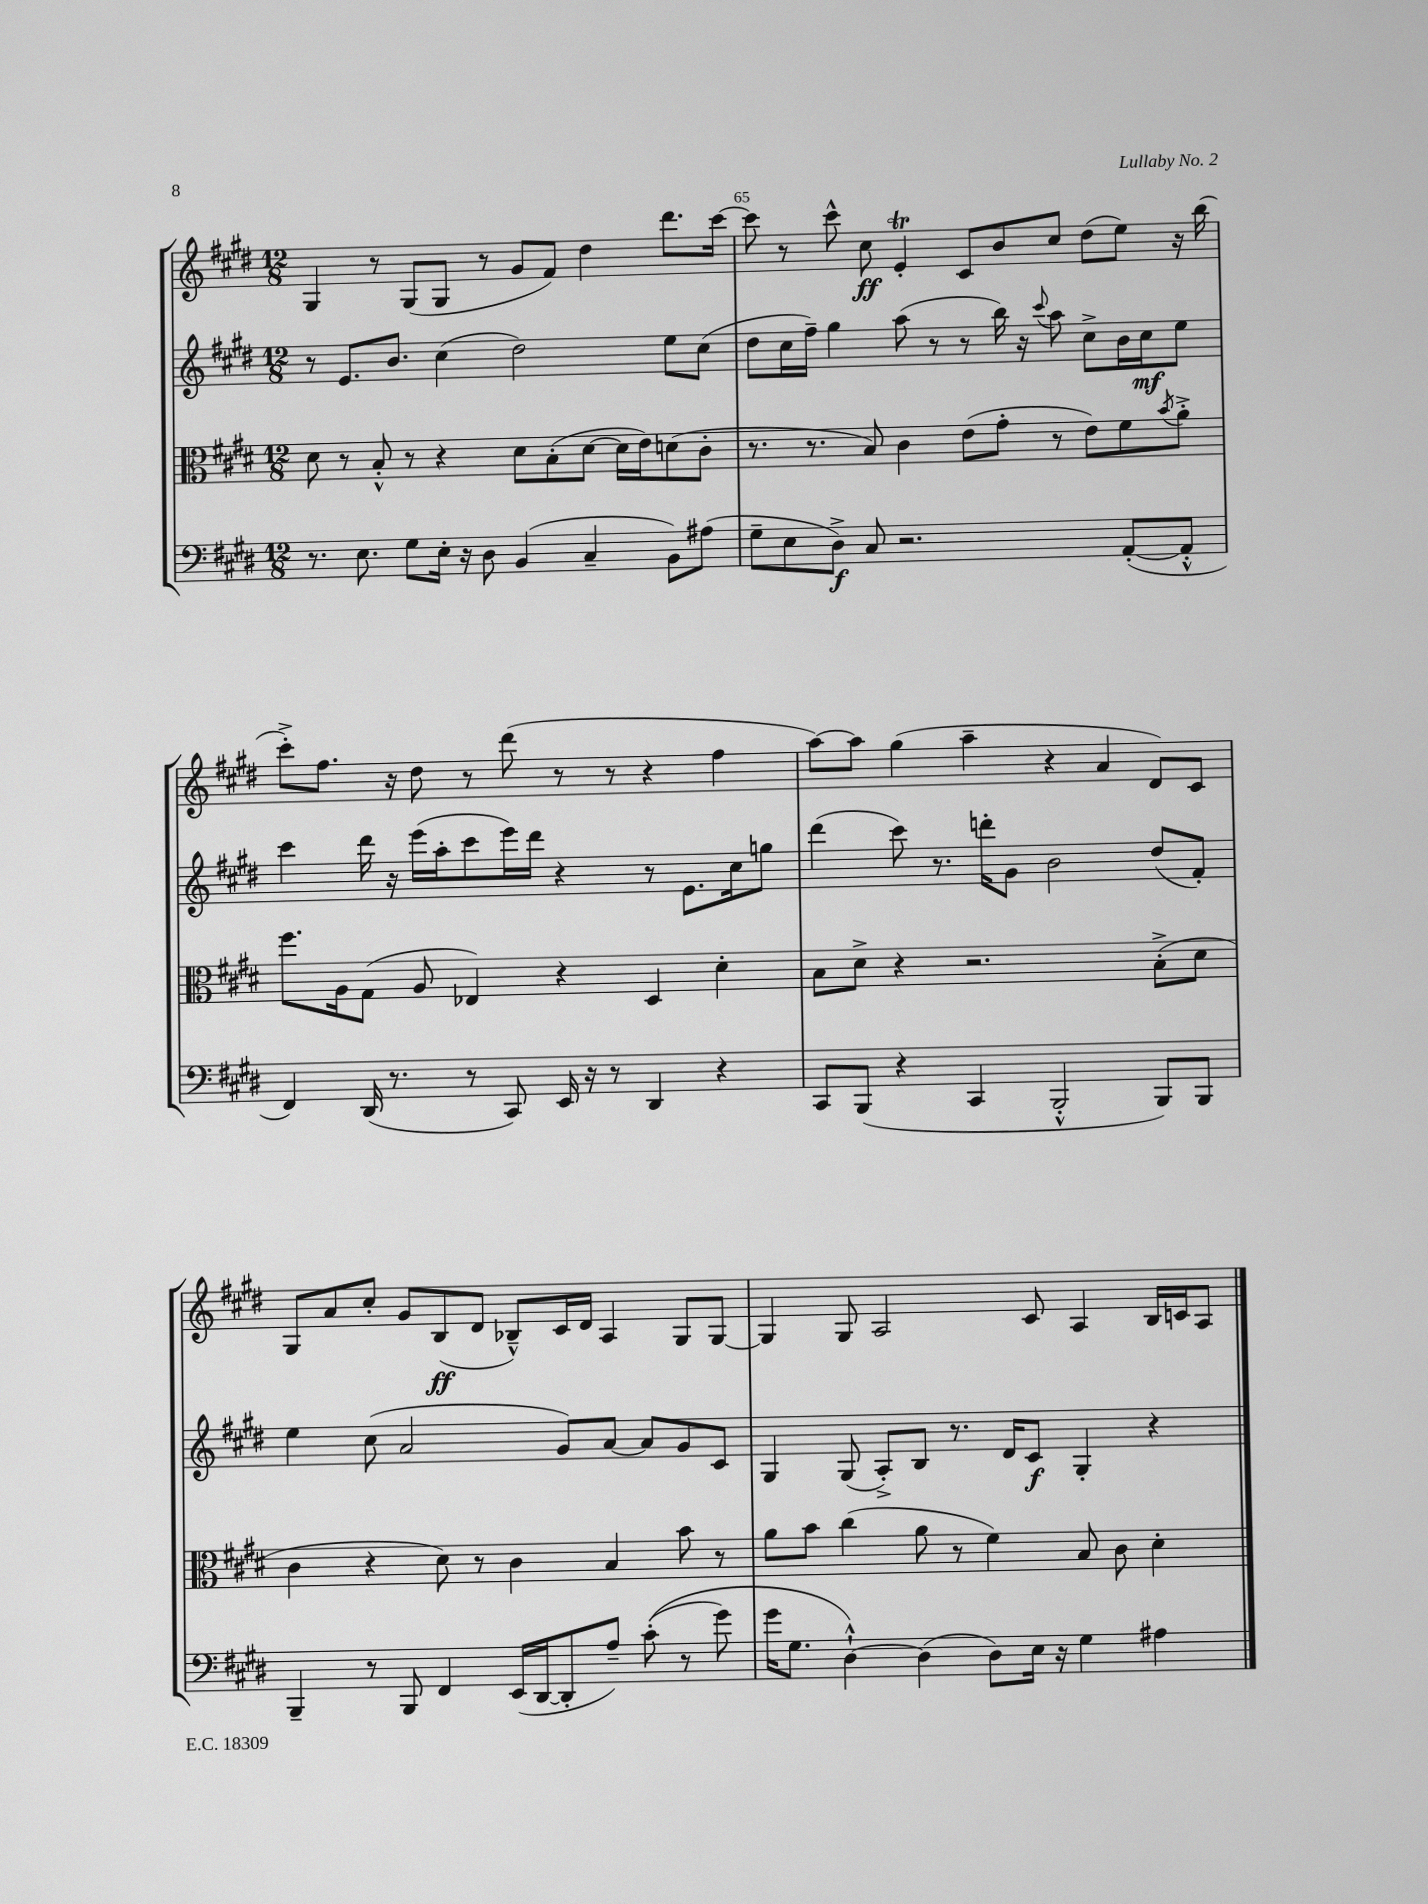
<<
\new StaffGroup <<
\new Staff = "s0" {
    \clef treble \key e \major \numericTimeSignature \time 12/8
    gis4 r8 gis8( gis8 r8 gis'8 fis'8) dis''4 dis'''8. cis'''16~ |
    cis'''8 r8 cis'''8-^ cis''8\ff e'4-.\trill cis'8 b'8 cis''8 dis''8( e''8) r16 b''16( |
    cis'''8-.->) fis''8. r16 dis''8 r8 dis'''8( r8 r8 r4 fis''4 |
    a''8~) a''8 gis''4( a''4-- r4 a'4 dis'8) cis'8 |
    gis8 a'8 cis''8-. gis'8 b8\ff( dis'8 bes8---^) cis'16 dis'16 a4 gis8 gis8~ |
    gis4 gis8 a2 cis'8 a4 b16 c'16 a8 \bar "|." |
}
\new Staff = "s1" {
    \clef treble \key e \major \numericTimeSignature \time 12/8
    r8 e'8. b'8. cis''4( dis''2) e''8 cis''8( |
    dis''8 cis''16 fis''16--) gis''4 a''8( r8 r8 b''16) r16 \appoggiatura { cis'''8 } a''8 cis''8-> b'16 cis''16\mf e''8 |
    cis'''4 dis'''16 r16 e'''16( a''16-. cis'''8 e'''16) dis'''16 r4 r8 e'8. cis''16 g''8 |
    dis'''4( cis'''8) r8. d'''16-. gis'8 b'2 dis''8( fis'8-.) |
    e''4 cis''8( a'2 gis'8) a'8~ a'8 gis'8 cis'8 |
    gis4 gis8( a8-.->) b8 r8. dis'16 cis'8\f gis4-. r4 \bar "|." |
}
\new Staff = "s2" {
    \clef alto \key e \major \numericTimeSignature \time 12/8
    dis'8 r8 b8-.-^ r8 r4 dis'8 b8-.( dis'8~ dis'16 e'16) d'8( cis'8-. |
    r8. r8. b8) cis'4 e'8( gis'8-. r8 e'8) fis'8 \acciaccatura { b'8 } a'8-.-> |
    fis''8. a16 gis8( a8 ees4) r4 dis4 dis'4-. |
    b8 dis'8-> r4 r2. b8-.->( dis'8 |
    cis'4 r4 dis'8) r8 cis'4 b4 b'8 r8 |
    a'8 b'8 cis''4( a'8 r8 fis'4) b8 cis'8 dis'4-. \bar "|." |
}
\new Staff = "s3" {
    \clef bass \key e \major \numericTimeSignature \time 12/8
    r8. e8. gis8 e16-. r16 dis8 b,4( cis4-- b,8) ais8( |
    gis8-- e8 dis8->\f) cis8 r2. a,8~-.( a,8-.-^ |
    fis,4) dis,16( r8. r8 cis,8) e,16 r16 r8 dis,4 r4 |
    cis,8 b,,8( r4 cis,4 b,,2-.-^ b,,8) b,,8 |
    b,,4-- r8 b,,8 fis,4 e,16( dis,16~ dis,8-. a8--) cis'8-.(\( r8 gis'8) |
    gis'16 gis8. dis4~-!-^\) dis4( dis8) e16 r16 gis4 ais4 \bar "|." |
}
>>
>>
\layout { \context { \Score currentBarNumber = #64 \override BarNumber.break-visibility = ##(#f #t #t) barNumberVisibility = #(every-nth-bar-number-visible 5) } }
